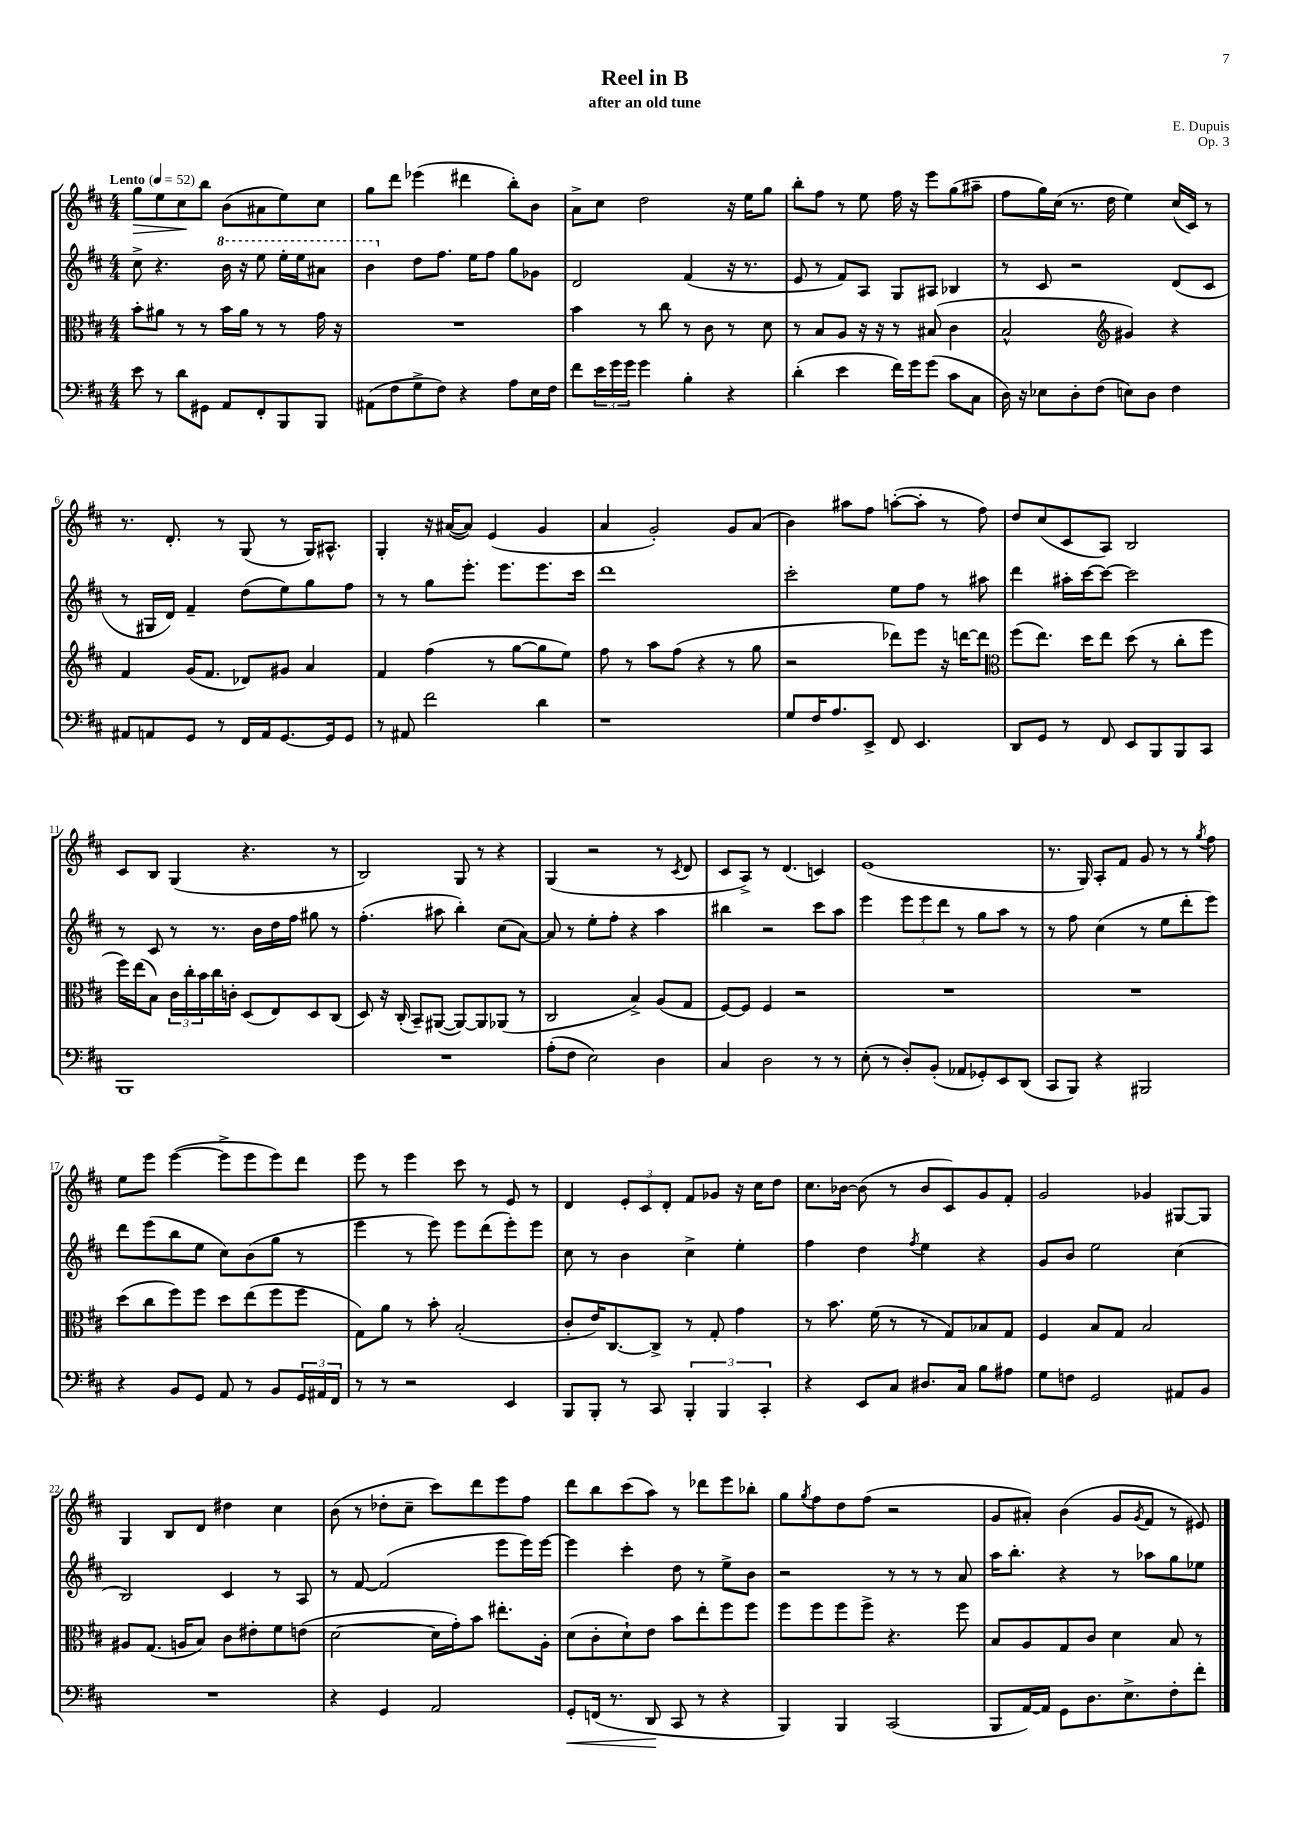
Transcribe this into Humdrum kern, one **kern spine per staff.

**kern	**dynam	**kern	**kern	**kern	**dynam
*part4	*part4	*part3	*part2	*part1	*part1
*staff4	*staff4	*staff3	*staff2	*staff1	*staff1
*clefF4	*	*clefC3	*clefG2	*clefG2	*
*k[f#c#]	*	*k[f#c#]	*k[f#c#]	*k[f#c#]	*
*M4/4	*	*M4/4	*M4/4	*M4/4	*
*MM52	*	*MM52	*MM52	*MM52	*
=1	=1	=1	=1	=1	=1
!	!	!	!	!LO:TX:a:B:t=Lento	!
!	!	!	!	!	!LO:HP:b
8e\	.	8b'\L	8cc#^\	8gg\L	>
8r	.	8a#X\J	4.r	8ee\	.
8d\L	.	8r	.	8cc#\	.
8GG#X\J	.	8r	.	8bb\J	]
*	*	*	*8va	*	*
8AA/L	.	16b\LL	16bb\	(8b\L	.
.	.	16a#\JJ	16r	.	.
8FF#'/	.	8r	8eee\	8a#X\	.
8BBB/	.	8r	16eee'\LL	8ee\)	.
.	.	.	16eee\J	.	.
8BBB/J	.	16g\	8aa#X\J	8cc#\J	.
.	.	16r	.	.	.
=2	=2	=2	=2	=2	=2
(8AA#X\L	.	1r	4bb\	8gg\L	.
8F#\	.	.	.	8ddd\J	.
*	*	*	*X8va	*	*
8G^\	.	.	8dd\L	(4eee-X\	.
8F#\J)	.	.	8.ff#\J	.	.
4r	.	.	.	4ddd#X\	.
.	.	.	16ee\KL	.	.
.	.	.	8ff#\J	.	.
8A\L	.	.	8gg\L	8bb'\L)	.
16E\L	.	.	8g-X\J	8b\J	.
16F#\JJ	.	.	.	.	.
=3	=3	=3	=3	=3	=3
8f#\L	.	4b\	2d/	8a^\L	.
24e\L	.	.	.	8cc#\J	.
24g\	.	.	.	.	.
24g\JJ	.	.	.	.	.
4g\	.	8r	.	2dd\	.
.	.	8cc#\	.	.	.
4B'\	.	8r	(4f#/	.	.
.	.	8c#\	.	.	.
4r	.	8r	16r	16r	.
.	.	.	8.r	16ee\KL	.
.	.	8d\	.	8gg\J	.
=4	=4	=4	=4	=4	=4
(4d'\	.	8r	8e/	8bb'\L	.
.	.	8B/L	8r	8ff#\J	.
4e\	.	8A/J	8f#/L)	8r	.
.	.	16r	8A/J	8ee\	.
.	.	16r	.	.	.
16f#\LL)	.	8r	8G/L	16ff#\	.
16g\J	.	.	.	16r	.
(8g\J	.	(8B#X/	8A#X/J	8eee\L	.
8c#\L	.	4c#\	4B-X/	(8gg\	.
8C#\J	.	.	.	8aa#X~\J	.
=5	=5	=5	=5	=5	=5
16D\)	.	2B^^/	8r	8ff#\L	.
16r	.	.	.	.	.
8E-X\L	.	.	8c#/	16gg\L)	.
.	.	.	.	(16cc#\JJ	.
8D'\	.	.	2r	8.r	.
(8F#\J	.	.	.	.	.
.	.	.	.	16dd\	.
*	*	*clefG2	*	*	*
8En\L)	.	4g#X/)	.	4ee\)	.
8D\J	.	.	.	.	.
4F#\	.	4r	(8d/L	(16cc#/LL	.
.	.	.	.	16c#/JJ)	.
.	.	.	8c#/J	8r	.
!!LO:LB:g=z
=6	=6	=6	=6	=6	=6
8AA#X/L	.	4f#/	8r	8.r	.
8AAn/	.	.	16G#X/LL	.	.
.	.	.	16d/JJ)	8.d'/	.
8GG/J	.	(16g/KL	4f#~/	.	.
.	.	8.f#/J	.	.	.
8r	.	.	.	8r	.
16FF#/LL	.	8d-X/L)	(8dd\L	(8G/	.
16AA/J	.	.	.	.	.
[8.GG/	.	8g#X/J	8ee\)	8r	.
.	.	4a/	8gg\	16G/KL)	.
16GG/k]	.	.	.	8.A#X^^/J	.
8GG/J	.	.	8ff#\J	.	.
=7	=7	=7	=7	=7	=7
8r	.	4f#/	8r	4G'/	.
8AA#X/	.	.	8r	.	.
2f#\	.	(4ff#\	8gg\L	16r	.
.	.	.	.	([16a#X/KL	.
.	.	.	8.eee'\J	8a#/J])	.
.	.	8r	.	(4e/	.
.	.	.	8.eee\L	.	.
.	.	[8gg\L	.	.	.
4d\	.	8gg\]	8.eee\	4g/	.
.	.	8ee\J)	.	.	.
.	.	.	16ccc#\Jk	.	.
=8	=8	=8	=8	=8	=8
1r	.	8ff#\	1ddd	4a/	.
.	.	8r	.	.	.
.	.	8aa\L	.	2g'/)	.
.	.	(8ff#\J	.	.	.
.	.	4r	.	.	.
.	.	8r	.	8g/L	.
.	.	8gg\	.	(8a/J	.
=9	=9	=9	=9	=9	=9
8G/L	.	2r	2ccc#'\	4b\)	.
16F#/K	.	.	.	.	.
8.A/	.	.	.	.	.
.	.	.	.	8aa#X\L	.
8EE^/J	.	.	.	8ff#\J	.
8FF#/	.	8ddd-X\L)	8ee\L	([8aan'\L	.
4.EE/	.	8eee\J	8ff#\J	8aa'\J]	.
.	.	16r	8r	8r	.
.	.	[16dddn\KL	.	.	.
.	.	8ddd\J]	8aa#X\	8ff#\)	.
=10	=10	=10	=10	=10	=10
*	*	*clefC3	*	*	*
8DD/L	.	(8ff#\L	4ddd\	8dd/L	.
8GG/J	.	8.ee\J)	.	(8cc#/	.
8r	.	.	16aa#X'\LL	8c#/	.
.	.	16dd\KL	[16ccc#\J	.	.
8FF#/	.	8ee\J	8ccc#\J_	8A/J)	.
8EE/L	.	(8dd\	2ccc#\]	2B/	.
8BBB/	.	8r	.	.	.
8BBB/	.	8cc#'\L	.	.	.
8CC#/J	.	8ff#\J	.	.	.
!!LO:LB:g=z
=11	=11	=11	=11	=11	=11
1BBB	.	16ff#\LL)	8r	8c#/L	.
.	.	(16ee\J	.	.	.
.	.	8B\J)	8c#/	8B/J	.
.	.	24c#\LL	8r	(4G/	.
.	.	24cc#'\	.	.	.
.	.	24b\	.	.	.
.	.	16cc#\	8.r	.	.
.	.	16cn'\JJ	.	.	.
.	.	(8D/L	.	4.r	.
.	.	.	16b\LL	.	.
.	.	8E/)	16dd\	.	.
.	.	.	16ff#\JJ	.	.
.	.	8D/	8gg#X\	.	.
.	.	(8C#/J	8r	8r	.
=12	=12	=12	=12	=12	=12
1r	.	8D/)	(4.ff#'\	2B/)	.
.	.	16r	.	.	.
.	.	(16C#'/	.	.	.
.	.	8BB~/L)	.	.	.
.	.	([8AA#X/J	8aa#X\	.	.
.	.	8AA#/L_)	4bb'\)	8G/	.
.	.	8AA#/]	.	8r	.
.	.	(8AA-X/J	(8cc#\L	4r	.
.	.	8r	[8a\J)	.	.
=13	=13	=13	=13	=13	=13
(8A'\L	.	2C#/	8a/]	(4G/	.
8F#\J	.	.	8r	.	.
2E\)	.	.	8ee'\L	2r	.
.	.	.	8ff#'\J	.	.
.	.	4B^/)	4r	.	.
4D\	.	(8A/L	4aa\	8r	.
.	.	.	.	8qc#/	.
.	.	8G/J	.	8d/	.
=14	=14	=14	=14	=14	=14
4C#/	.	[8F#/L)	4bb#X\	8c#/L	.
.	.	8F#/J]	.	8A^/J)	.
2D\	.	4F#/	2r	8r	.
.	.	.	.	(4.d/	.
.	.	2r	.	.	.
8r	.	.	8ccc#\L	4cn/)	.
8r	.	.	8aa\J	.	.
=15	=15	=15	=15	=15	=15
(8E'\	.	1r	4eee\	(1e	.
8r	.	.	.	.	.
8D'/L)	.	.	12eee\L	.	.
.	.	.	12eee\	.	.
(8BB'/J	.	.	.	.	.
.	.	.	12ddd\J	.	.
8AA-X/L	.	.	8r	.	.
8GG-X'/)	.	.	8gg\L	.	.
8EE/	.	.	8aa\J	.	.
(8DD/J	.	.	8r	.	.
=16	=16	=16	=16	=16	=16
8CC#/L	.	1r	8r	8.r	.
8BBB/J)	.	.	8ff#\	.	.
.	.	.	.	16G/)	.
4r	.	.	(4cc#\	8A'/L	.
.	.	.	.	8f#/J	.
2BBB#X/	.	.	8r	8g/	.
.	.	.	8ee\L	8r	.
.	.	.	8ddd'\	8r	.
.	.	.	.	8qgg/	.
.	.	.	8eee\J)	8ff#\	.
!!LO:LB:g=z
=17	=17	=17	=17	=17	=17
4r	.	(8dd\L	8ddd\L	8ee\L	.
.	.	8cc#\	(8eee\	8eee\J	.
8BB/L	.	8ff#\)	8bb\	([4eee\	.
8GG/J	.	8ff#\J	8ee\J	.	.
8AA/	.	8dd\L	8cc#\L)	8eee^\L]	.
8r	.	(8ee\	(8b\	8eee\	.
8BB/L	.	8ff#\	8gg\J	8eee\)	.
24GG/L	.	8ff#\J	8r	8ddd\J	.
24AA#X/	.	.	.	.	.
24FF#/JJ	.	.	.	.	.
=18	=18	=18	=18	=18	=18
8r	.	8G\L)	4eee\	8eee\	.
8r	.	8a\J	.	8r	.
2r	.	8r	8r	4eee\	.
.	.	8b'\	8eee\)	.	.
.	.	(2B'/	8eee\L	8ccc#\	.
.	.	.	(8ddd\	8r	.
4EE/	.	.	8eee'\)	8e/	.
.	.	.	8eee\J	8r	.
=19	=19	=19	=19	=19	=19
8BBB/L	.	8c#'/L	8cc#\	4d/	.
8BBB'/J	.	16e/K)	8r	.	.
.	.	[8.C#/	.	.	.
8r	.	.	4b\	12e'/L	.
.	.	.	.	12c#/	.
8CC#/	.	8C#^/J]	.	.	.
.	.	.	.	12d'/J	.
6BBB'/	.	8r	4cc#^\	8f#/L	.
.	.	8G'/	.	8g-X/J	.
6BBB/	.	.	.	.	.
.	.	4g\	4ee'\	16r	.
.	.	.	.	16cc#\KL	.
6CC#'/	.	.	.	.	.
.	.	.	.	8dd\J	.
=20	=20	=20	=20	=20	=20
4r	.	8r	4ff#\	8.cc#\L	.
.	.	8.b\	.	.	.
.	.	.	.	[16b-X\Jk	.
8EE/L	.	.	4dd\	(8b-\]	.
.	.	(16f#\	.	.	.
8C#/J	.	8r	.	8r	.
.	.	.	8qff#/	.	.
8.D#X/L	.	8r	4ee\	8b-/L	.
.	.	8G/L)	.	8c#/)	.
16C#/Jk	.	.	.	.	.
8B\L	.	8B-X/	4r	8g/	.
8A#X\J	.	8G/J	.	8f#'/J	.
=21	=21	=21	=21	=21	=21
8G\L	.	4F#/	8g/L	2g/	.
8Fn\J	.	.	8b/J	.	.
2GG/	.	8B/L	2ee\	.	.
.	.	8G/J	.	.	.
.	.	2B/	.	4g-X/	.
8AA#X/L	.	.	(4cc#\	[8G#X/L	.
8BB/J	.	.	.	8G#/J]	.
!!LO:LB:g=z
=22	=22	=22	=22	=22	=22
1r	.	8A#X/L	2B/)	4G/	.
.	.	(8.G/J	.	.	.
.	.	.	.	8B/L	.
.	.	16An/KL	.	.	.
.	.	8B/J)	.	8d/J	.
.	.	8c#\L	4c#/	4dd#X\	.
.	.	8e#X'\	.	.	.
.	.	8f#\	8r	4cc#\	.
.	.	(8en\J	8A/	.	.
=23	=23	=23	=23	=23	=23
4r	.	[2d\	8r	(8b\	.
.	.	.	[8f#/	8r	.
4GG/	.	.	(2f#/]	8dd-X'\L	.
.	.	.	.	8cc#~\J	.
2AA/	.	16d\LL]	.	8ccc#\L)	.
.	.	16g'\J)	.	.	.
.	.	8b\J	.	8ddd\	.
.	.	8.ee#X'\L	8eee\L	8eee\	.
.	.	.	16eee\L)	8ff#\J	.
.	.	16A'\Jk	[16eee\JJ	.	.
=24	=24	=24	=24	=24	=24
!	!LO:HP:b	!	!	!	!
8GG'/L	<	(8d\L	4eee\]	8ddd\L	.
(16FFn/Jk	.	8c#'\	.	8bb\	.
8.r	.	.	.	.	.
.	.	8d`\)	4ccc#'\	(8ccc#\	.
8DD/	.	8e\J	.	8aa\J)	.
8CC#/	[	8b\L	8dd\	8r	.
8r	.	8ee'\	8r	8ddd-X\L	.
4r	.	8ff#\	8ee^\L	8eee\	.
.	.	8ff#\J	8b\J	8bb-X'\J	.
=25	=25	=25	=25	=25	=25
4BBB/)	.	8ff#\L	2r	8gg\L	.
.	.	.	.	8qgg/	.
.	.	8ff#\	.	8ff#\	.
4BBB/	.	8ff#\	.	8dd\	.
.	.	8ff#^\J	.	(8ff#\J	.
(2CC#/	.	4.r	8r	2r	.
.	.	.	8r	.	.
.	.	.	8r	.	.
.	.	8ff#\	8a/	.	.
=26	=26	=26	=26	=26	=26
8BBB/L	.	8B/L	16aa\KL	8g/L	.
.	.	.	8.bb'\J	.	.
[16AA/L)	.	8A/	.	8a#X'/J)	.
16AA/JJ]	.	.	.	.	.
8GG\L	.	8G/	4r	(4b\	.
8.D\	.	8c#/J	.	.	.
.	.	4d\	8r	8g/L	.
8.E^\	.	.	.	.	.
.	.	.	.	8qg/	.
.	.	.	8aa-X\L	8f#/J	.
8F#'\	.	8B/	8gg\	8r	.
8f#'\J	.	8r	8ee-X\J	8e#X/)	.
==	==	==	==	==	==
*-	*-	*-	*-	*-	*-
